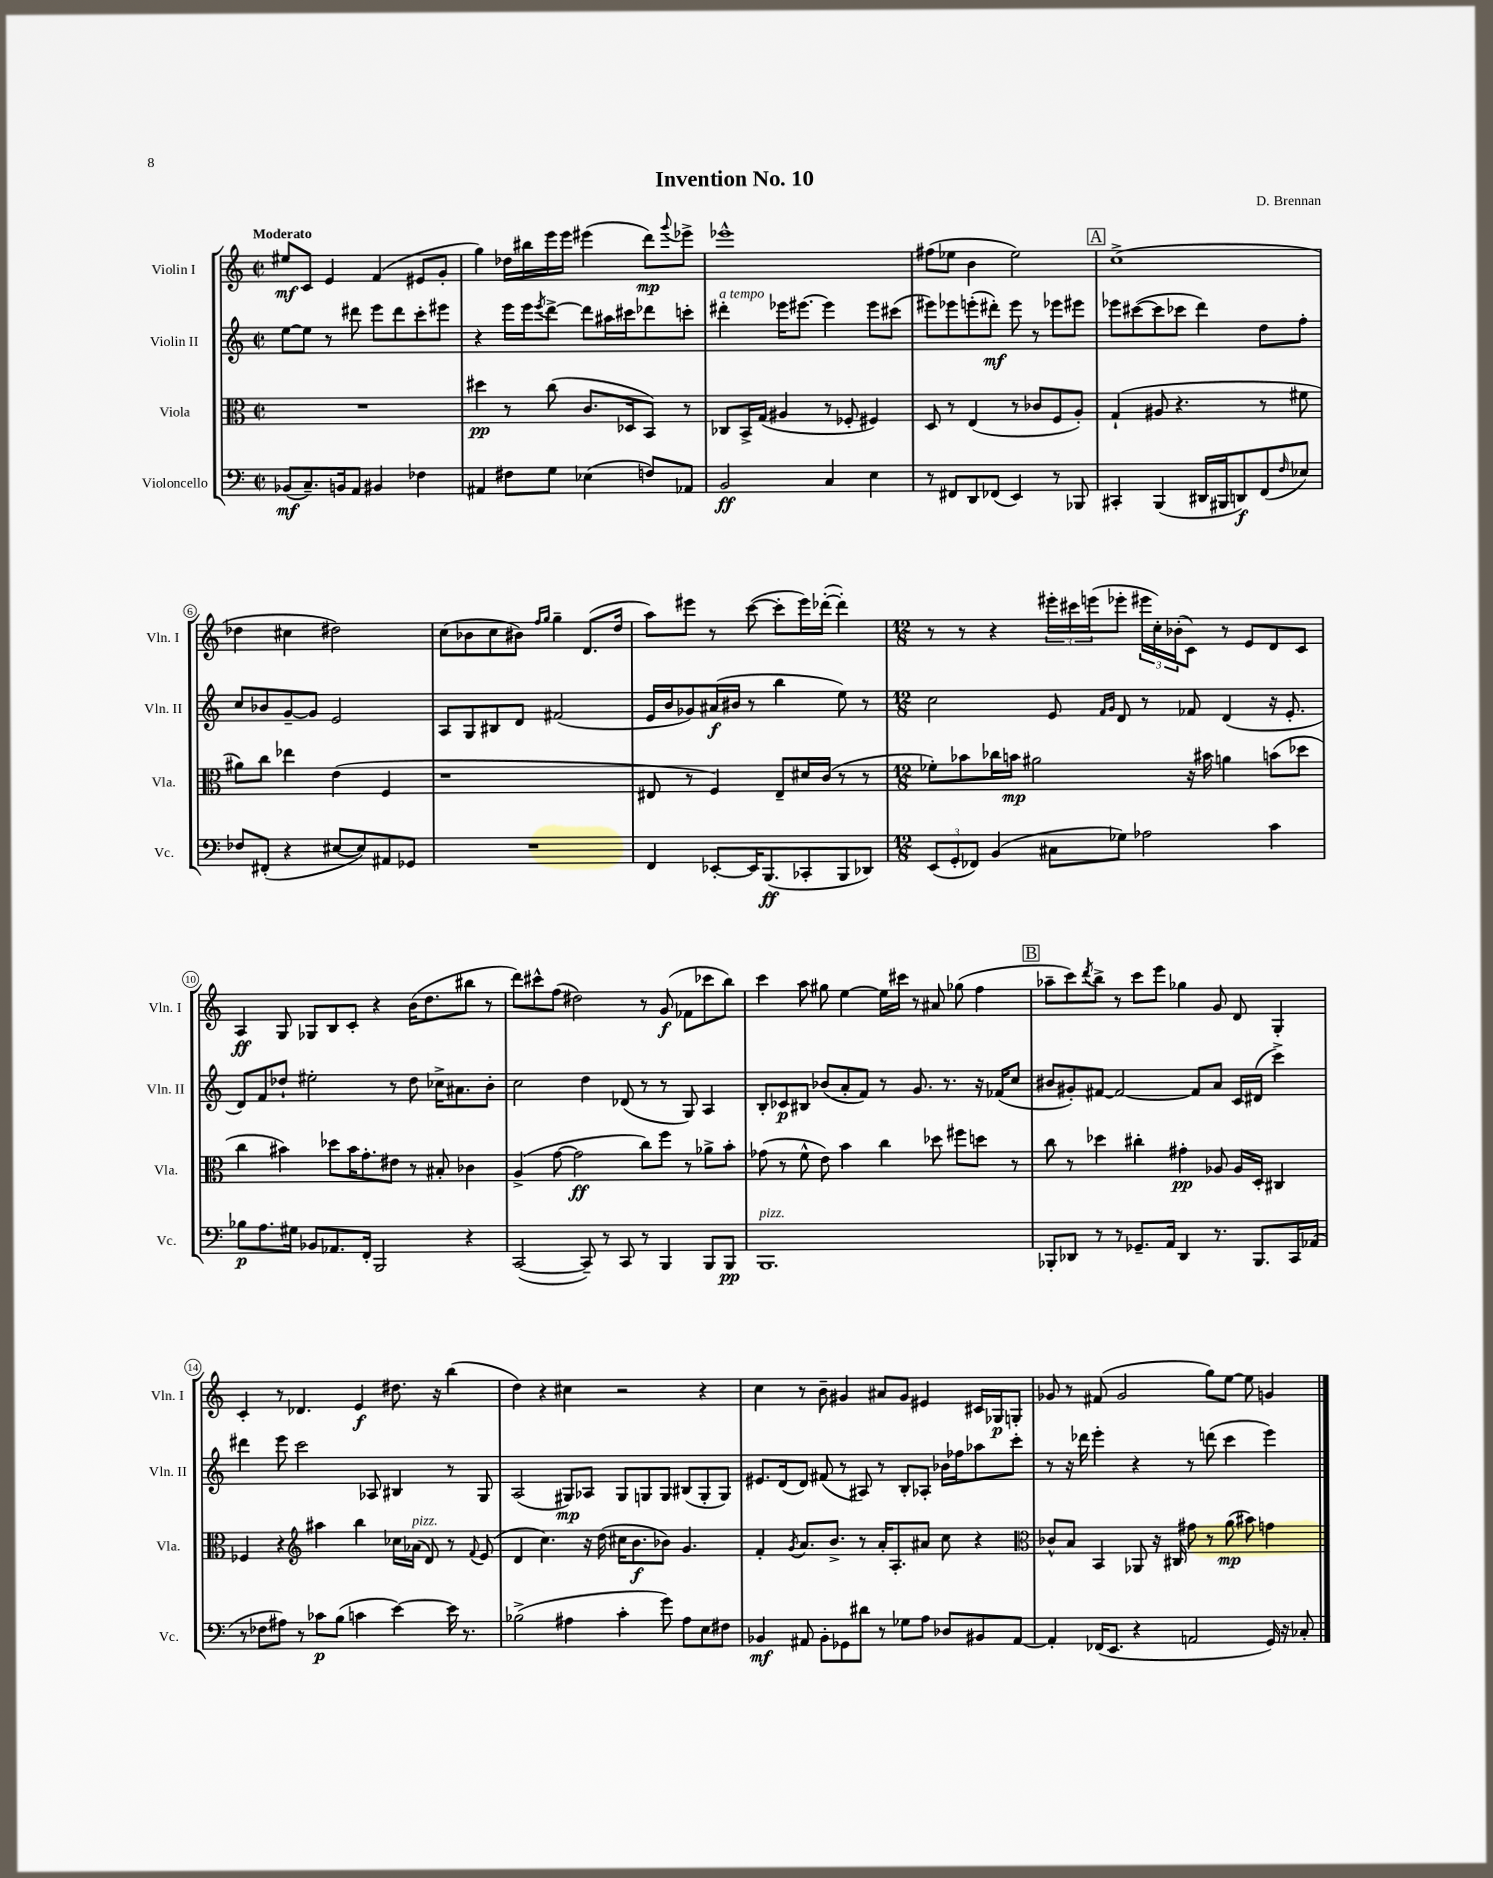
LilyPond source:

\header { title = "Invention No. 10" composer = "D. Brennan" }
<<
\new StaffGroup <<
\new Staff = "s0" \with { instrumentName = "Violin I" shortInstrumentName = "Vln. I" } {
    \clef treble \key c \major \defaultTimeSignature \time 2/2 \tempo "Moderato"
    eis''8\mf c'8 e'4 f'4( eis'8 g'8-. |
    g''4) des''16 bis''16 e'''16 e'''16 eis'''4( d'''8\mp) \appoggiatura { g'''8 } ees'''8-> |
    ees'''1-^ |
    fis''8( ees''8 b'4 ees''2) |
    \mark \markup { \box "A" } c''1->( |
    des''4 cis''4 dis''2) |
    c''8( bes'8 c''8 bis'8) \grace { f''16 g''16 } g''4-- d'8.( d''16 |
    a''8) eis'''8 r8 c'''8~( c'''8-. eis'''16) des'''16~-.( des'''4-.) |
    \numericTimeSignature \time 12/8 r8 r8 r4 \tuplet 3/2 { eis'''16-. cis'''16 e'''16( } ees'''8-. \tuplet 3/2 { eis'''16 c''16-.) bes'16-.( } c'8) r8 e'8 d'8 c'8 |
    a4\ff g8 ges8 b8 c'8-. r4 b'16( d''8. bis''8 r8 |
    d'''8) cis'''8-^ f''8( dis''2) r8 g'8\f( fes'8 ces'''8 b''8) |
    c'''4 a''8 gis''8 e''4~ e''16 cis'''16 r8 ais'8 ges''8( f''4 |
    \mark \markup { \box "B" } aes''8-- c'''8) \acciaccatura { d'''8 } b''8-> r8 c'''8 e'''8 ges''4 g'8 d'8 g4-. |
    c'4-. r8 des'4. e'4\f dis''8. r16 b''4( |
    d''4) r4 cis''4 r2 r4 |
    c''4 r8 b'8-- gis'4 ais'8 gis'8 eis'4 cis'16 ges16\p g8-. |
    ges'8 r8 fis'8( ges'2 g''8) e''8~ e''8 g'4 \bar "|." |
}
\new Staff = "s1" \with { instrumentName = "Violin II" shortInstrumentName = "Vln. II" } {
    \clef treble \key c \major \defaultTimeSignature \time 2/2
    e''8~ e''8 r8 dis'''8 e'''8 dis'''8 c'''8-. eis'''8 |
    r4 e'''16 e'''16 \acciaccatura { e'''8 } d'''8~-> d'''8 ais''16 cis'''16 des'''8 c'''8-. |
    dis'''4-.^\markup { \italic "a tempo" } ees'''16 eis'''8.~ eis'''4 eis'''8 cis'''8( |
    eis'''8) ees'''8 e'''8-.( dis'''8-.\mf) e'''8 r8 ees'''8 eis'''8 |
    \mark \markup { \box "A" } ees'''8 cis'''8~( cis'''8 ces'''8 d'''4) d''8 f''8-. |
    c''8 bes'8 g'8~-- g'8 e'2 |
    a8 g8 bis8 d'8 fis'2( |
    e'16 b'16 ges'8) ais'16\f( bis'16 r8 b''4 e''8) r8 |
    \numericTimeSignature \time 12/8 c''2 e'8 \grace { f'16 g'16 } d'8 r8 fes'8 d'4( r16 e'8.-. |
    d'8) f'8 des''8-! eis''2-. r8 des''8 ces''16-> ais'8. b'8-. |
    c''2 d''4 des'8( r8 r8 g8) a4 |
    b8-. ces'8\p bis8 bes'8( a'8-. f'8) r8 g'8. r8. r16 fes'16( c''8 |
    \mark \markup { \box "B" } bis'8 gis'8-.) fis'8~ fis'2~ fis'8 a'8 c'16 dis'16( c'''4->) |
    dis'''4 e'''8 c'''2 aes8 bis4 r8 g8 |
    a2( gis8\mp) aes8 gis8 g8 g8 bis8( g8-. g8) |
    eis'8. d'16( d'8) fis'8( r8 ais8) r8 b8-. aes8-. bes'16 fes''16 aes''8 c'''8-. |
    r8 r16 des'''16 e'''4-. r4 r8 d'''8( c'''4 e'''4) \bar "|." |
}
\new Staff = "s2" \with { instrumentName = "Viola" shortInstrumentName = "Vla." } {
    \clef alto \key c \major \defaultTimeSignature \time 2/2
    R1 |
    dis''4\pp r8 c''8( c'8. des16 b,8) r8 |
    ces8 b,16-> g16( ais4 r8 fes8-. fis4) |
    d8 r8 e4( r8 ces'8 f8 a8-.) |
    \mark \markup { \box "A" } g4-!( ais8 r4. r8 fis'8 |
    ais'8) c''8 ees''4 e'4( f4 |
    r1 |
    eis8 r8 f4) eis8-- dis'16 c'16( r8 r8 |
    \numericTimeSignature \time 12/8 fes'8-.) bes'8 ces''16 b'16\mp ais'2 r16 bis'16 a'4 b'8( des''8 |
    c''4 bis'4) des''8 bis'16 g'8.-. eis'8 r8 bis8-. ces'4 |
    a4->( g'8~ g'2\ff c''8) f''8 r8 aes'8-> b'8-. |
    ges'8( r8 f'8-^ e'8) b'4 c''4 des''8 fis''8 d''8 r8 |
    \mark \markup { \box "B" } c''8 r8 des''4 cis''4-. gis'4-.\pp aes8 aes16 d16-. cis4 |
    fes4 r4 \clef treble ais''4 b''4 ces''16 aes'16^\markup { \italic "pizz." }( d'8) r8 \appoggiatura { f'8 } e'8( |
    d'4 c''4.) r16 d''16( cis''16 b'8.\f bes'8) g'4. |
    f'4-. \acciaccatura { g'8 } a'8. b'8.-> r8 a'16-. a8.-. ais'8 c''8 r4 |
    \clef alto ces'8-^ b8 b,4 aes,8 r16 cis16 gis'8 r8 a'8\mp( bis'8) g'4 \bar "|." |
}
\new Staff = "s3" \with { instrumentName = "Violoncello" shortInstrumentName = "Vc." } {
    \clef bass \key c \major \defaultTimeSignature \time 2/2
    bes,8\mf( c8.--) b,16 a,8 bis,4 fes4 |
    ais,4 fis8 g8 ees4( f8) aes,8 |
    b,2\ff c4 e4 |
    r8 fis,8 d,8 fes,8( e,4) r8 bes,,8 |
    \mark \markup { \box "A" } cis,4-. b,,4( dis,16 bis,,16 d,8\f) f,8( \grace { f16 } ees8) |
    fes8 fis,8-.( r4 eis8~ eis8) ais,8 ges,8 |
    R1 |
    f,4 ees,8~-. ees,16 b,,8.\ff( ces,8-. b,,8 des,8) |
    \numericTimeSignature \time 12/8 \tuplet 3/2 { e,8( g,8-. fes,8) } b,4( cis8 ges8) aes2 c'4 |
    bes8\p a8. gis16 bes,8 aes,8. f,16-. b,,2 r4 |
    c,2~( c,8--) r8 c,8 r8 b,,4 b,,8 b,,8\pp |
    b,,1.^\markup { \italic "pizz." } |
    \mark \markup { \box "B" } bes,,8-. des,8 r8 r8 ges,8.-- a,16 des,4 r8. bes,,8. c,16 aes,16( |
    r8 fes8 ais8) r8 ces'8\p b8( c'4 e'4~) e'16 r8. |
    bes2->( ais4 c'4-. g'8) ais8 e8 fis8 |
    bes,4\mf ais,8 bes,8-. ges,8 dis'8 r8 ges8 a8 des8 bis,8 ais,8~ |
    ais,4-. fes,16( e,8. r4 a,2 g,16) r16 ces8-. \bar "|." |
}
>>
>>
\layout { \context { \Score \override BarNumber.stencil = #(make-stencil-circler 0.1 0.3 ly:text-interface::print) } }
